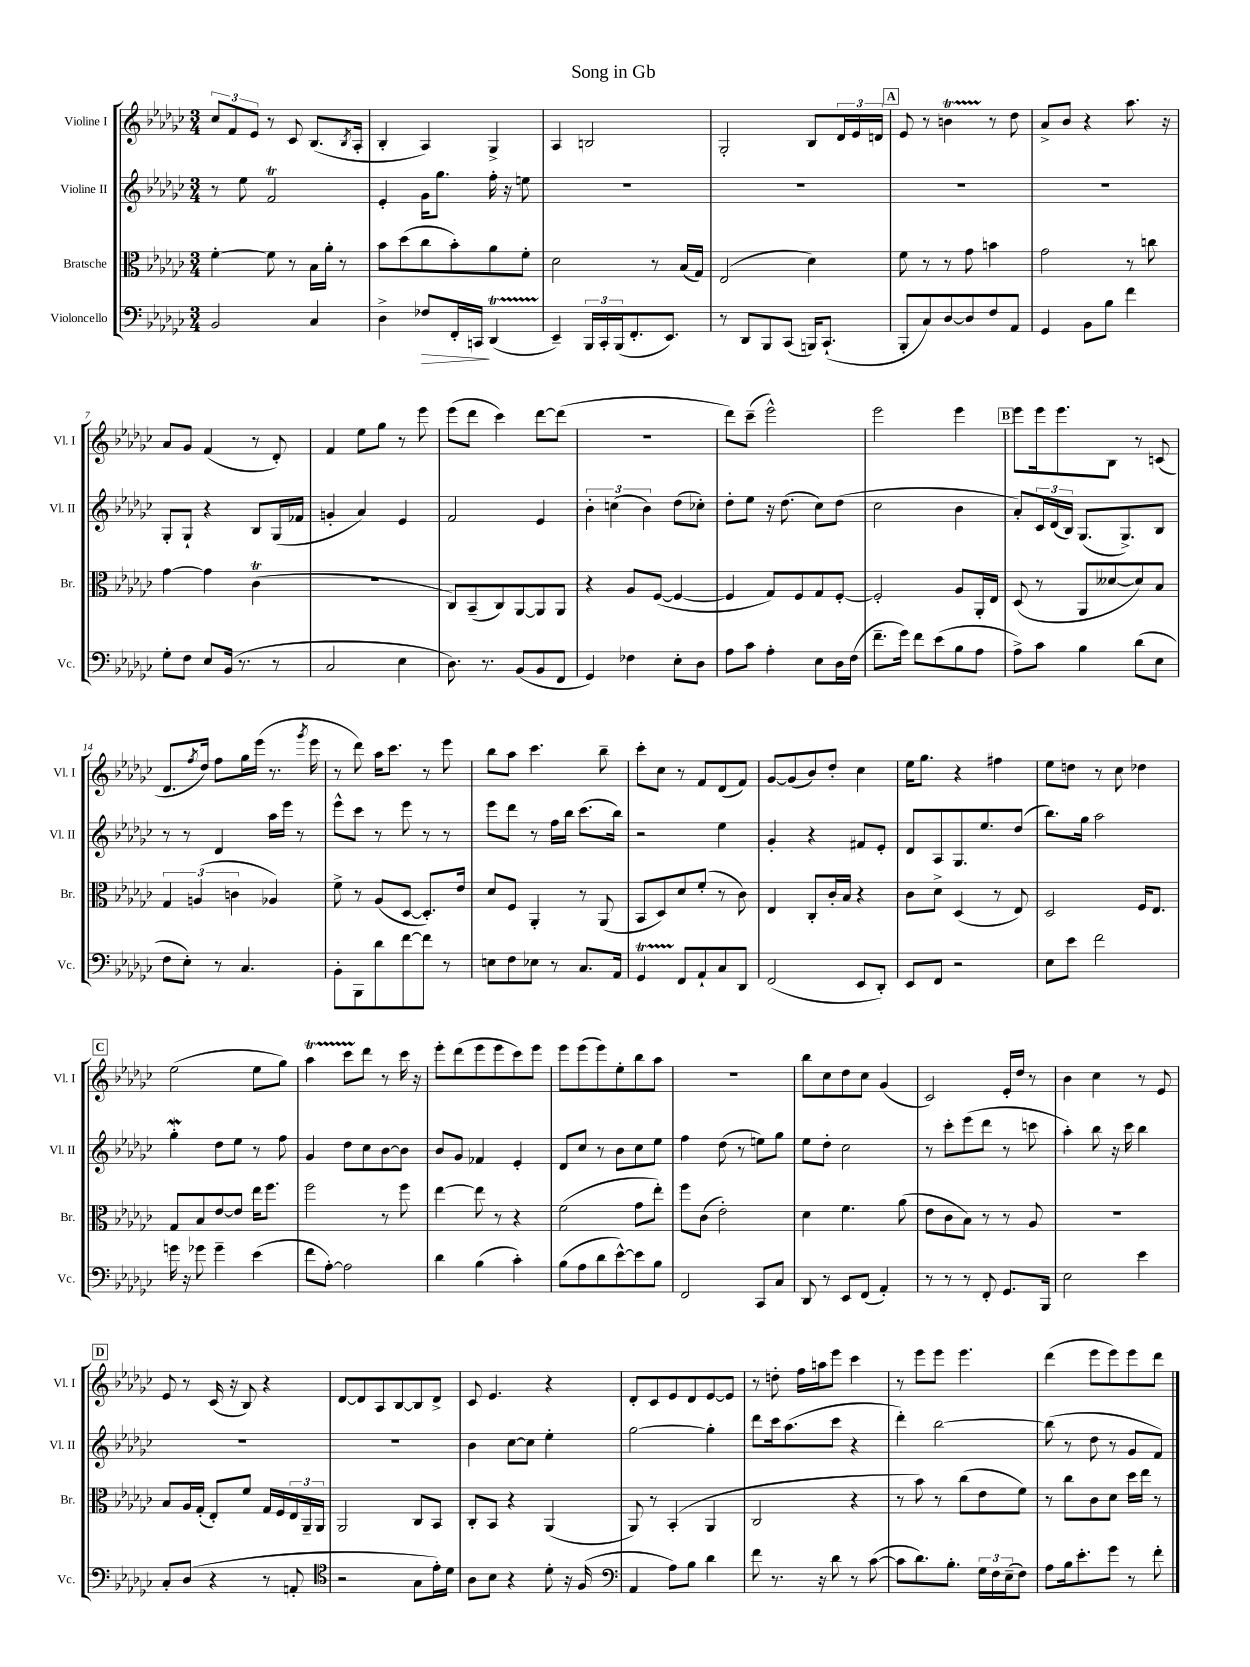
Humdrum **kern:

**kern	**kern	**kern	**kern
*staff4	*staff3	*staff2	*staff1
*clefF4	*clefC3	*clefG2	*clefG2
*k[b-e-a-d-g-c-]	*k[b-e-a-d-g-c-]	*k[b-e-a-d-g-c-]	*k[b-e-a-d-g-c-]
*M3/4	*M3/4	*M3/4	*M3/4
2BB-	[4f'	8r	12cc-
.	.	.	12f
.	.	8ee-	.
.	.	.	12e-
.	8f]	2f	8r
.	8r	.	8c-
4C-	16B-	.	(8.B-
.	16a-'	.	.
.	8r	.	.
.	.	.	8qB-
.	.	.	16A-'
=	=	=	=
4D-^	8b-	4e-'	4B-'
.	(8dd-	.	.
8F-	8cc-	16g-	4A-)
.	.	8.gg-	.
16FF'	8b-')	.	.
16CC	.	.	.
(4DD-	8a-	16ff'	4G-^
.	.	16r	.
.	8f'	8ee	.
=	=	=	=
4EE-~)	2d-	2.r	4A-
24BBB-	.	.	2B
24CC-'	.	.	.
(24BBB-	.	.	.
8.FF'	.	.	.
.	8r	.	.
8.EE-)	.	.	.
.	(16B-	.	.
.	16G-)	.	.
=	=	=	=
8r	(2E-	2.r	2G-'
8DD-	.	.	.
8BBB-	.	.	.
(8CC-	.	.	.
16BBB)	4d-)	.	8B-
(8.CC-`	.	.	.
.	.	.	24d-
.	.	.	24e-
.	.	.	24d
=	=	=	=
8BBB-'	8f	2.r	8e-
8C-)	8r	.	8r
[8D-	8r	.	4b
8D-]	8g-	.	.
8F	4b	.	8r
8AA-	.	.	8dd-
=	=	=	=
4GG-	2g-	2.r	8a-^
.	.	.	8b-
8BB-	.	.	4r
8B-	.	.	.
4f	8r	.	8.aa-
.	8cc	.	.
.	.	.	16r
=	=	=	=
8G-'	[4g-	8G-'	8a-
8F	.	8G-`	8g-
8E-	4g-]	4r	(4f
(16BB-	.	.	.
8.r	.	.	.
.	(4c-	8B-	8r
8r	.	(16G-	8d-')
.	.	16f-	.
=	=	=	=
2C-	2.r	4g'	4f
.	.	4a-)	8ee-
.	.	.	8gg-
4E-	.	4e-	8r
.	.	.	8eee-
=	=	=	=
8.D-)	8C-)	2f	(8eee-
.	(8BB-~	.	8ddd-
8.r	.	.	.
.	8C-)	.	4ccc-)
(8BB-	[8AA-	.	.
8BB-	8AA-]	4e-	[8ddd-
8FF	8AA-	.	(8ddd-]
=	=	=	=
4GG-)	4r	6b-'	2.r
.	.	(6cc	.
4F-	8A-	.	.
.	.	6b-)	.
.	([8F	.	.
8E-'	4F_	(8dd-	.
8D-	.	8cc-')	.
=	=	=	=
8A-	4F]	8dd-'	8ddd-)
8c-	.	8ee-	(8ccc-~
4A-'	8G-)	16r	2eee-^^)
.	.	(8.dd-	.
.	8F	.	.
8E-	8G-	8cc-)	.
16D-	[8F'	(8dd-	.
(16F	.	.	.
=	=	=	=
8.f~	2F']	2cc-	2eee-
16g-)	.	.	.
8f	.	.	.
(8e-	.	.	.
8B-	8A-	4b-	4eee-
8A-	16AA-'	.	.
.	16E-	.	.
=	=	=	=
8A-^)	(8D-	8a-')	8eee-
8c-	8r	24c-	16eee-
.	.	(24d-	.
.	.	.	8.eee-
.	.	24B-)	.
4B-	8AA-	(8.G-	.
.	[8d--	.	8B-
.	.	8.G-^)	.
(8d-	8d--])	.	8r
8E-	8B-	8B-	(8c
=	=	=	=
8F	6G-	8r	8.d-
8E-')	.	8r	.
.	(6A	.	.
.	.	.	8qff
.	.	.	16dd-)
8r	.	4d-	8ff
.	6c	.	.
4.C-	.	.	16gg-
.	.	.	(16eee-
.	4A-)	16aa-	8.r
.	.	16eee-	.
.	.	8r	.
.	.	.	8qggg-
.	.	.	16eee-
=	=	=	=
8BB-'	8f^	8eee-^^	8r
8BBB-	8r	8ccc-	8ddd-)
8d-	(8A-	8r	16aa-
.	.	.	8.ccc-
[8f	[8D-	8eee-	.
8f]	8.D-'])	8r	8r
8r	.	8r	8eee-
.	16e-	.	.
=	=	=	=
8E	8d-	8eee-	8bb-
8F	8F	8ddd-	8aa-
8E-	4AA-'	8r	4.ccc-
8r	.	16ff	.
.	.	16bb-	.
8.C-	8r	(8.ccc-	.
.	(8AA-	.	8bb-~
16AA-	.	16bb-)	.
=	=	=	=
4GG-	8BB-	2r	8ccc-'
.	8D-)	.	8cc-
8FF	8d-	.	8r
8AA-`	(8f'	.	8f
8C-	8r	4ee-	(8d-
8DD-	8c-)	.	8f)
=	=	=	=
(2FF	4E-	4g-'	[8g-
.	.	.	(8g-]
.	8C-'	4r	8b-)
.	16c-'	.	8dd-'
.	16B-	.	.
8EE-	4r	8f#	4cc-
8DD-')	.	8e-'	.
=	=	=	=
8EE-	8c-	8d-	16ee-
.	.	.	8.gg-
8FF	8d-^	8A-	.
2r	(4D-	8.G-	4r
.	.	8.ee-	.
.	8r	.	4ff#
.	8E-)	(8dd-	.
=	=	=	=
8E-	2D-	8.bb-)	8ee-
8e-	.	.	8dd
.	.	16gg-	.
2f	.	2aa-	8r
.	.	.	8cc-
.	16F	.	4dd-
.	8.E-	.	.
=	=	=	=
16g	8G-	4gg-'	(2ee-
16r	.	.	.
8g-	8B-	.	.
4g-~	[8e-	8dd-	.
.	8e-]	8ee-	.
(4e-	16ee-	8r	8ee-
.	8.ff	.	.
.	.	8ff	8gg-)
=	=	=	=
8f	2ff	4g-	4aa-
[8A-')	.	.	.
2A-]	.	8dd-	8ccc-
.	.	8cc-	8ddd-
.	8r	[8b-	8r
.	8ff	8b-]	16ccc-
.	.	.	16r
=	=	=	=
4d-	[4ee-	8b-	8eee-'
.	.	8g-	(8ddd-
(4B-	8ee-]	4f-	8eee-
.	8r	.	8eee-
4c-')	4r	4e-'	8ccc-)
.	.	.	8eee-
=	=	=	=
(8B-	(2f	8d-	8eee-
8A-	.	8cc-	(8eee-
8d-	.	8r	8eee-)
[8e-^^)	.	8b-	8ee-'
8e-]	8g-	8cc-	8bb-
8B-	8ee-')	8ee-	8aa-
=	=	=	=
2FF	8ff	4ff	2.r
.	(8c-	.	.
.	2e-')	(8dd-	.
.	.	8r	.
8CC-	.	8ee)	.
8C-	.	8gg-	.
=	=	=	=
8DD-	4d-	8ee-	8bb-
8r	.	8dd-'	8cc-
8EE-	4.f	2cc-	8dd-
(8FF	.	.	8cc-
4AA-')	.	.	(4g-
.	(8a-	.	.
=	=	=	=
8r	8e-	8r	2c-)
8r	8c-	8ccc-'	.
8r	8B-)	(8eee-	.
8FF'	8r	8ddd-	.
8.GG-	8r	8r	16e-'
.	.	.	16dd-
.	8A-	8ccc	8r
16BBB-	.	.	.
=	=	=	=
2E-	2.r	4aa-')	4b-
.	.	8bb-	4cc-
.	.	16r	.
.	.	16ccc-	.
4e-	.	4bb-	8r
.	.	.	8e-
=	=	=	=
8C-'	8B-	2.r	8e-
(8D-	16A-	.	8r
.	(16G-'	.	.
4r	8E-')	.	(16c-
.	.	.	16r
.	8f	.	8B-)
8r	16G-	.	4r
.	16F	.	.
8AA'	24E-	.	.
.	24AA-~	.	.
.	24AA-	.	.
=	=	=	=
*clefC4	*	*	*
2r	2AA-	2.r	[8d-
.	.	.	8d-]
.	.	.	8A-
.	.	.	[8B-
8G-	8C-	.	8B-]
16e-')	8BB-	.	8d-^
16d-	.	.	.
=	=	=	=
8A-	8C-'	4b-	8c-
8B-	8BB-	.	4.e-
4r	4r	[8cc-	.
.	.	8cc-]	.
8d-'	(4AA-	4ee-'	4r
16r	.	.	.
(16F	.	.	.
=	=	=	=
*clefF4	*	*	*
4AA-	8AA-)	[2gg-	8d-'
.	8r	.	8c-
8A-)	(4BB-'	.	8e-
8B-	.	.	8d-
4d-	4AA-	4gg-']	[8e-
.	.	.	8e-]
=	=	=	=
8f	2C-	8ddd-	8r
8.r	.	16ccc-	8dd'
.	.	(8.aa-	.
.	.	.	16ff
16r	.	.	16aa
8d-	.	8ccc-	8eee-
8r	4r	4r	4ccc-
([8c-	.	.	.
=	=	=	=
8c-]	8r	4ddd-')	8r
8.d-)	8b-)	.	8eee-
.	8r	[2bb-	8eee-
8.B-'	.	.	.
.	(8cc-	.	4.eee-
24G-	8e-	.	.
24F	.	.	.
(24E-~	.	.	.
8F)	8f)	.	.
=	=	=	=
8A-	8r	(8bb-]	(4ddd-
16B-	8cc-	8r	.
8.e-'	.	.	.
.	8c-	8dd-	8eee-
8g-	8d-	8r	8eee-)
8r	16dd-	8g-	8eee-
.	16ee-	.	.
8f'	8r	8f)	8ddd-
==	==	==	==
*-	*-	*-	*-
